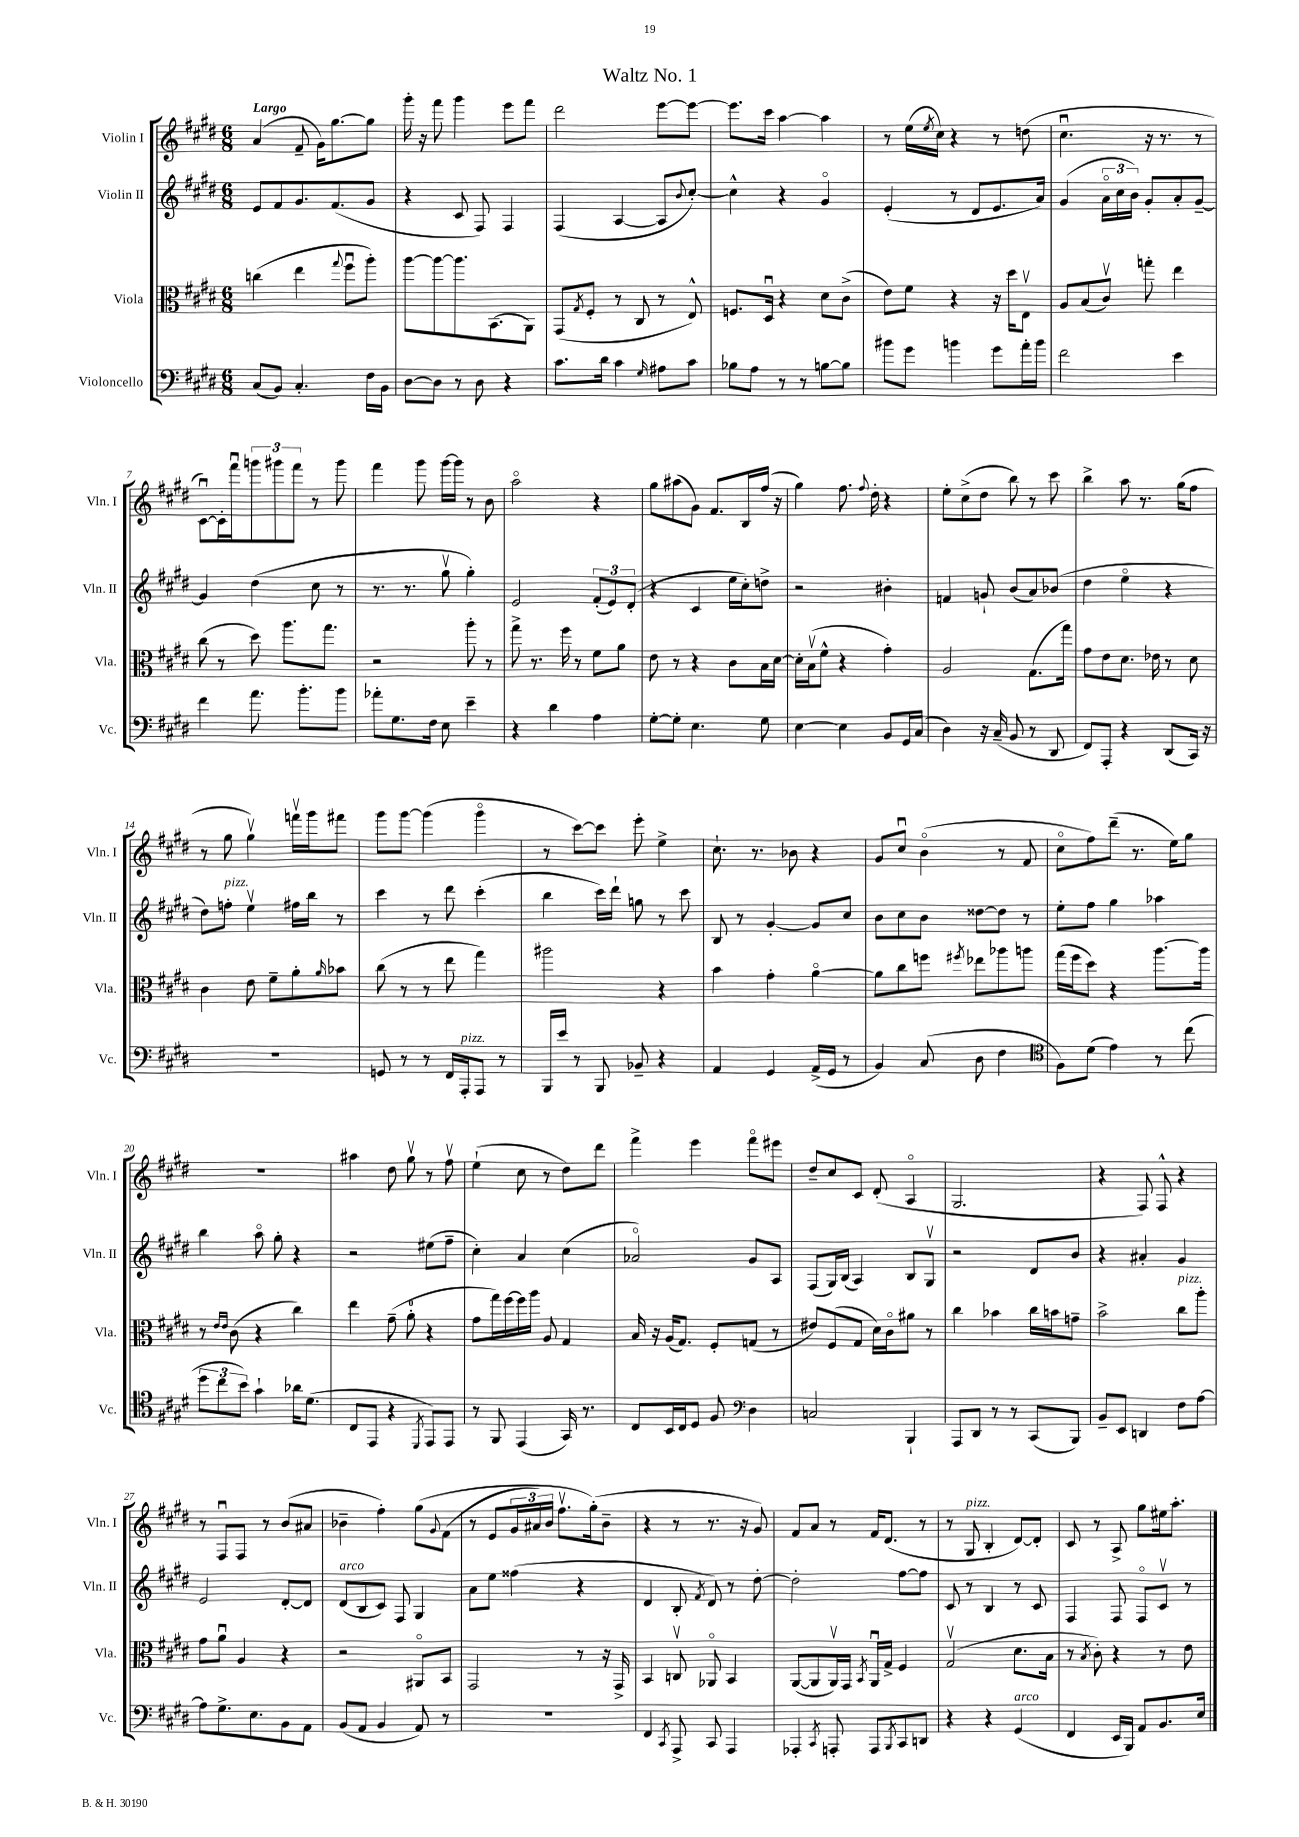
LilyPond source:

\header { title = "Waltz No. 1" }
<<
\new StaffGroup <<
\new Staff = "s0" \with { instrumentName = "Violin I" shortInstrumentName = "Vln. I" } {
    \clef treble \key e \major \numericTimeSignature \time 6/8 \tempo "Largo"
    a'4( fis'8-- gis'16) gis''8.~ gis''8 |
    gis'''16-. r16 fis'''8 gis'''4 e'''8 fis'''8 |
    dis'''2 e'''8~ e'''8~ |
    e'''8. cis'''16 a''4~ a''4 |
    r8 e''16( \acciaccatura { e''8 } cis''16) r4 r8 d''8( |
    cis''4.\downbow r16 r8. r8 |
    cis'8~\downbow) cis'16-. fis'''16\downbow \tuplet 3/2 { g'''8 gis'''8 fis'''8 } r8 gis'''8 |
    fis'''4 gis'''8 gis'''16~ gis'''16 r8 b'8 |
    a''2\flageolet r4 |
    gis''8 ais''8( gis'8) fis'8. b16 fis''16( r16 |
    gis''4) fis''8. \appoggiatura { fis''8 } dis''16-. r4 |
    e''8-. cis''8->( dis''8 b''8) r8 cis'''8 |
    b''4-> a''8 r8. gis''16( fis''8 |
    r8 gis''8 gis''4\upbow) f'''16\upbow gis'''16 fis'''8 |
    gis'''8 gis'''8~ gis'''4( gis'''4\flageolet |
    r8 cis'''8~) cis'''8 e'''8-. e''4-> |
    cis''8.-! r8. bes'8 r4 |
    gis'8 cis''8\downbow b'4\flageolet( r8 fis'8 |
    cis''8\flageolet fis''8) dis'''8--( r8. e''16) gis''8 |
    R2. |
    ais''4 dis''8 gis''8\upbow r8 fis''8\upbow |
    e''4-!( cis''8 r8 dis''8) dis'''8 |
    fis'''4-> e'''4 fis'''8\flageolet eis'''8 |
    dis''8-- cis''8 cis'8 dis'8-.( a4\flageolet |
    gis2. |
    r4 fis8) fis8-^ r4 |
    r8 fis8\downbow fis8 r8 b'8( ais'8 |
    bes'4-- fis''4-.) gis''8\( \appoggiatura { gis'8 } fis'8( |
    r8 e'8 \tuplet 3/2 { gis'16 ais'16) b'16 } fis''8.\upbow gis''16-.(\) b'8-- |
    r4 r8 r8. r16 gis'8) |
    fis'8 a'8 r8 fis'16 dis'8.( r8 |
    r8 gis8^\markup { \italic "pizz." } b4-. dis'8~) dis'8-. |
    cis'8 r8 a8-> gis''8 eis''16 a''8.-. \bar "|." |
}
\new Staff = "s1" \with { instrumentName = "Violin II" shortInstrumentName = "Vln. II" } {
    \clef treble \key e \major \numericTimeSignature \time 6/8
    e'8 fis'8 gis'8. fis'8.( gis'8 |
    r4 cis'8 fis8) fis4 |
    fis4( a4~ a8 \appoggiatura { b'8 } cis''8~-.) |
    cis''4-^ r4 gis'4\flageolet |
    e'4-.( r8 dis'8 e'8. a'16) |
    gis'4( \tuplet 3/2 { a'16\flageolet cis''16 b'16) } gis'8-. a'8-. gis'8~-- |
    gis'4 dis''4( cis''8 r8 |
    r8. r8. gis''8\upbow gis''4-.) |
    e'2 \tuplet 3/2 { fis'8-.( e'8) dis'8-.( } |
    r4 cis'4 e''16 cis''16-.) d''8-> |
    r2 bis'4-. |
    f'4 g'8-! b'8( a'8) bes'8( |
    dis''4 e''4\flageolet r4 |
    dis''8) f''8-.^\markup { \italic "pizz." } e''4\upbow fis''16 b''16 r8 |
    cis'''4 r8 dis'''8 cis'''4-.( |
    b''4 cis'''16) dis'''16-! g''8 r8 cis'''8 |
    b8 r8 gis'4~-. gis'8 cis''8 |
    b'8 cis''8 b'8 disis''8~ disis''8 r8 |
    e''8-. fis''8 gis''4 aes''4 |
    b''4 a''8\flageolet gis''8-. r4 |
    r2 eis''8( fis''8-- |
    cis''4-.) a'4 cis''4( |
    aes'2\flageolet) gis'8 a8 |
    fis8( gis16) b16( a4) b8 gis8\upbow |
    r2 dis'8 b'8 |
    r4 ais'4-. gis'4 |
    e'2 dis'8~-. dis'8 |
    dis'8^\markup { \italic "arco" }( b8 cis'8) fis8 gis4 |
    a'8 e''8 fisis''4( r4 |
    dis'4 b8-. \acciaccatura { fis'8 } dis'8) r8 dis''8~-. |
    dis''2-. fis''8~ fis''8 |
    cis'8 r8 b4 r8 cis'8 |
    fis4 fis8 fis8\flageolet cis'8\upbow r8 \bar "|." |
}
\new Staff = "s2" \with { instrumentName = "Viola" shortInstrumentName = "Vla." } {
    \clef alto \key e \major \numericTimeSignature \time 6/8
    c''4( e''4 \appoggiatura { gis''8 } fis''8\downbow a''8-.) |
    a''8~ a''8~ a''8. b,8.( a,8) |
    gis,8( \acciaccatura { gis8 } fis8-. r8 cis8 r8 e8-^) |
    f8. dis16\downbow r4 dis'8 cis'8->( |
    e'8) fis'8 r4 r16 dis''16 e8\upbow |
    a8 b8( cis'8\upbow) g''8-. e''4 |
    cis''8( r8 dis''8) a''8. gis''8. |
    r2 a''8-. r8 |
    gis''8-> r8. fis''16 r8 fis'8 a'8 |
    e'8 r8 r4 cis'8 b16 dis'16~ |
    dis'16-. b16\upbow( fis'8-^ r4 gis'4-.) |
    a2 gis8.( gis''16) |
    gis'8 e'8 dis'8. ees'16 r8 dis'8 |
    cis'4 e'8 fis'8-- a'8-. \grace { a'16 } bes'8 |
    cis''8( r8 r8 e''8 gis''4) |
    ais''2 r4 |
    b'4 gis'4-. a'4~\flageolet |
    a'8 cis''8 f''8 \acciaccatura { fis''8 } ees''8 aes''8 a''8 |
    gis''16( fis''16 dis''8) r4 a''8.~ a''16 |
    r8 \grace { e'16 e'16 } cis'8( r4 cis''4) |
    e''4 gis'8--( a'8-0-. r4 |
    gis'8 gis''16) fis''16~ fis''16 a''16 a8 gis4 |
    b16 r16 a16( gis8.) fis8-. g8( r8 |
    eis'8) fis8( gis8 dis'16) cis'16\flageolet ais'8 r8 |
    cis''4 bes'4 cis''16 b'16 g'8-- |
    b'2-> cis''8^\markup { \italic "pizz." } a''8-. |
    gis'8 a'8\downbow a4 r4 |
    r2 ais,8\flageolet b,8 |
    gis,2 r8 r16 gis,16-> |
    b,4 c8\upbow aes,8\flageolet b,4 |
    a,8~( a,8 a,16\upbow) gis,16 \acciaccatura { b,8 } a,16\downbow gis16-> fis4 |
    gis2\upbow( dis'8. b16 |
    r8 \acciaccatura { b8 } cis'8-.) r4 r8 e'8 \bar "|." |
}
\new Staff = "s3" \with { instrumentName = "Violoncello" shortInstrumentName = "Vc." } {
    \clef bass \key e \major \numericTimeSignature \time 6/8
    cis8( b,8) cis4.-. fis16 b,16 |
    dis8~ dis8 r8 dis8 r4 |
    cis'8. dis'16 cis'4 \grace { gis16 } ais8 cis'8 |
    bes8 a8 r8 r8 b8~ b8 |
    bis'8 gis'8 b'4 gis'8 a'16-. b'16 |
    fis'2 e'4 |
    fis'4 a'8. b'8.-. b'8 |
    aes'8-. gis8. fis16 e8 e'4-- |
    r4 dis'4 a4 |
    gis8~-. gis8-. e4. gis8 |
    e4~ e4 b,8 gis,16 cis16( |
    dis4) r16 cis16--( b,8 r8 dis,8 |
    fis,8) a,,8-. r4 dis,8( cis,16) r16 |
    R2. |
    g,8 r8 r8 fis,16 a,,16-.^\markup { \italic "pizz." } a,,8 r8 |
    b,,16 e'16 r8 b,,8 bes,8-- r4 |
    a,4 gis,4 a,16->( gis,16 r8 |
    b,4) cis8( dis8 fis4 |
    \clef tenor fis8) dis'8( e'4) r8 cis''8( |
    \tuplet 3/2 { dis''8 cis''8 b'8) } gis'4-! aes'16 dis'8.( |
    cis8 e,8 r4 \acciaccatura { dis,8 } e,8) e,8 |
    r8 fis,8 e,4( gis,16) r8. |
    cis8 b,16 cis16 dis8 fis8 \clef bass dis4 |
    c2 b,,4-! |
    a,,8 dis,8 r8 r8 cis,8( b,,8) |
    b,8-- e,8 d,4 fis8 a8~ |
    a8 gis8.-> e8. b,8 a,8 |
    b,8( a,8 b,4 a,8) r8 |
    R2. |
    fis,4 \acciaccatura { cis,8 } a,,8-> cis,8 a,,4 |
    aes,,4-. \acciaccatura { cis,8 } a,,8-. a,,8 \acciaccatura { b,,8 } cis,8 d,8 |
    r4 r4 gis,4^\markup { \italic "arco" }( |
    fis,4 e,16 b,,16) a,8 b,8. e16 \bar "|." |
}
>>
>>
